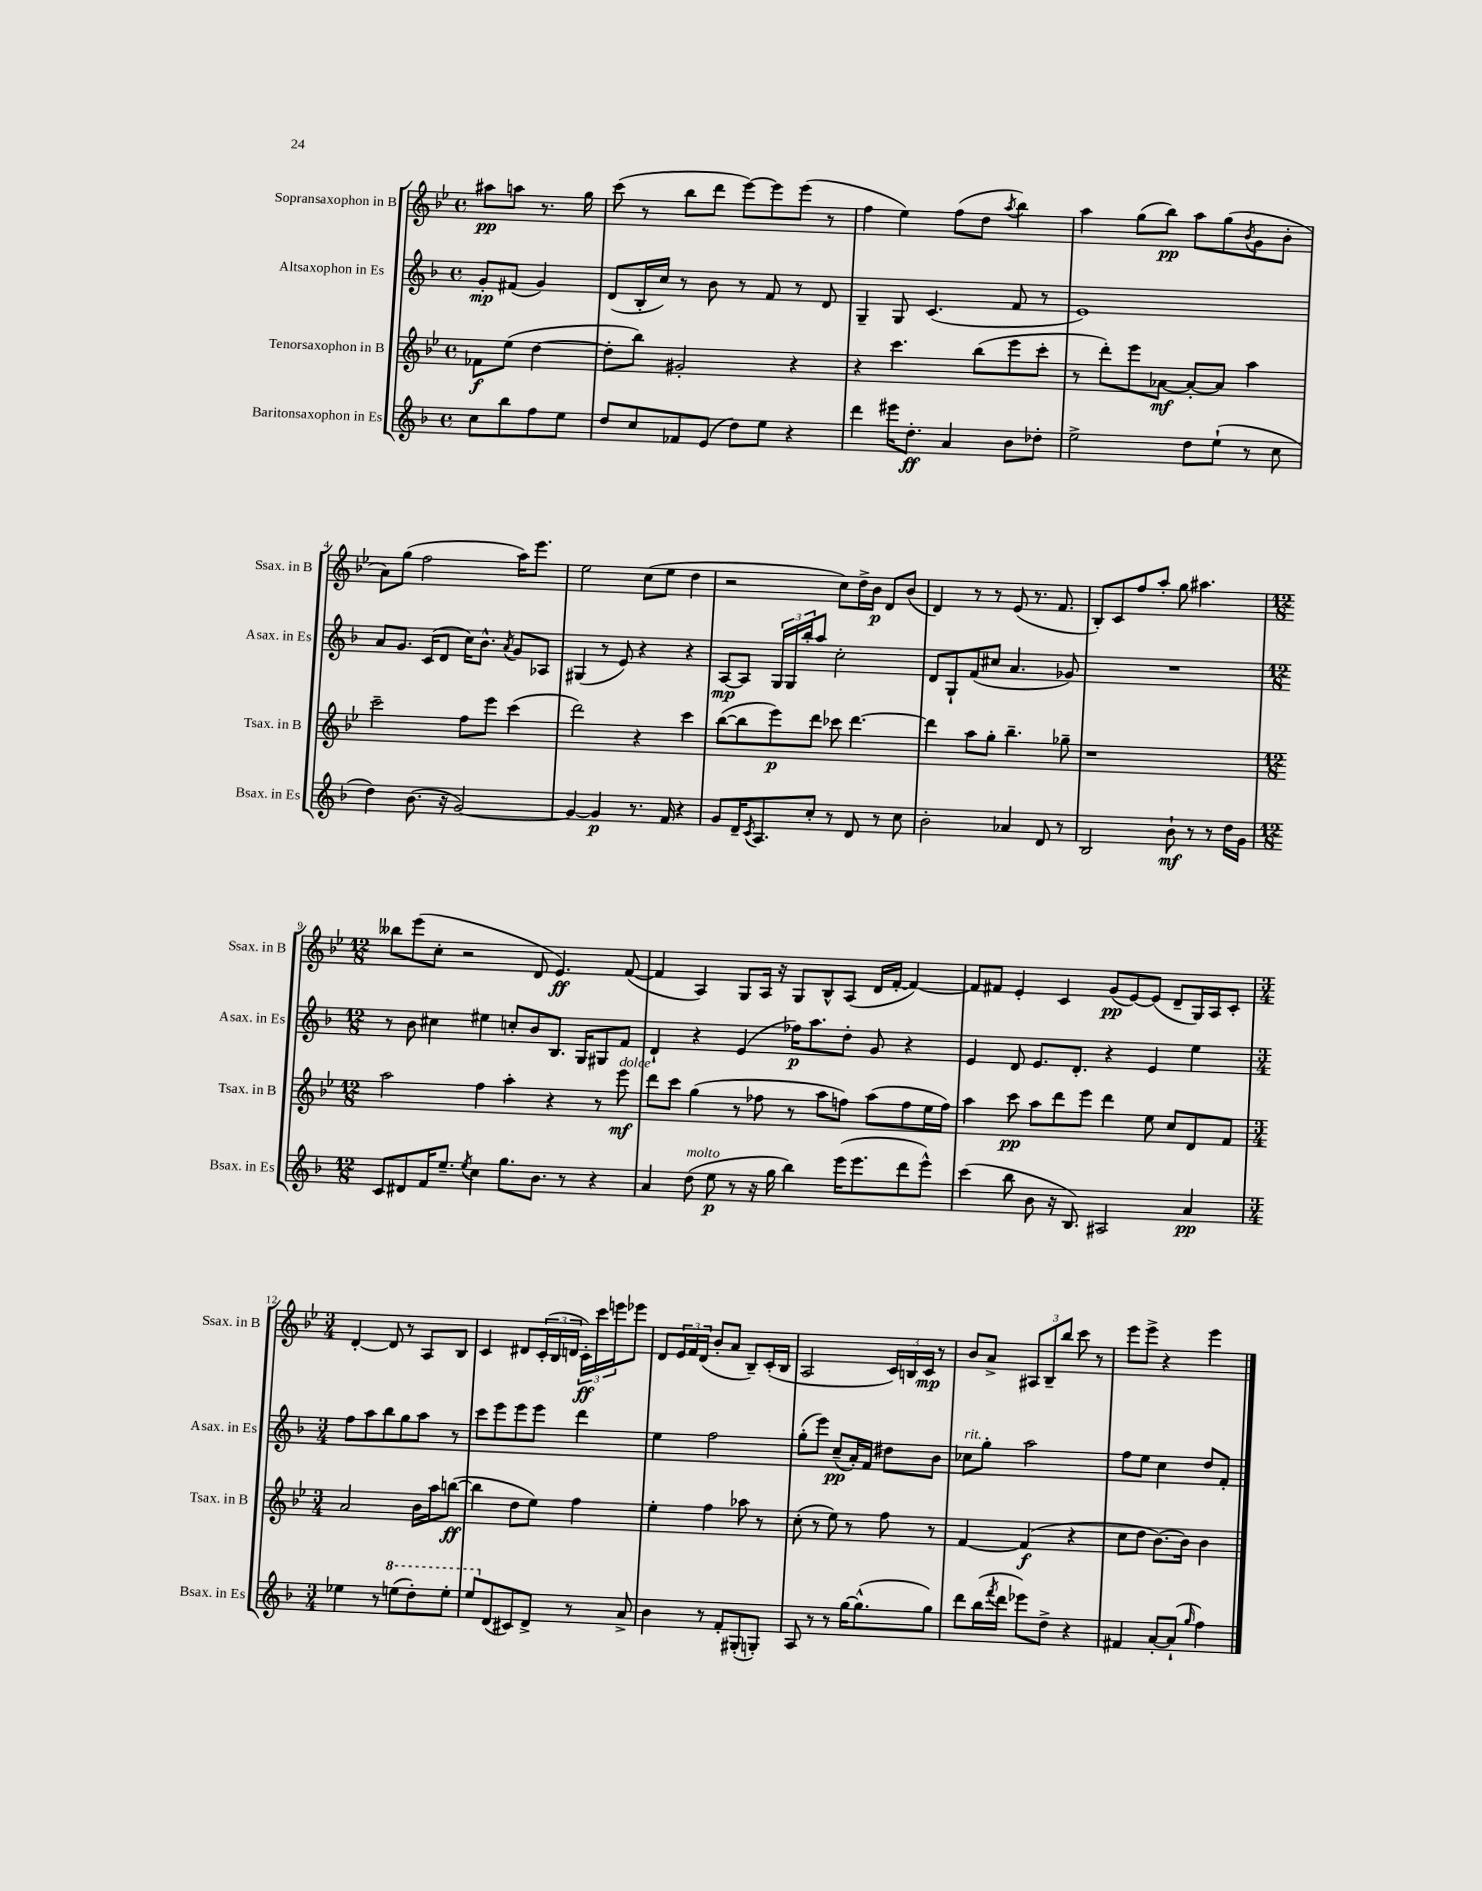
<<
\new StaffGroup <<
\new Staff = "s0" \with { instrumentName = "Sopransaxophon in B" shortInstrumentName = "Ssax. in B" } {
    \clef treble \key bes \major \defaultTimeSignature \time 4/4 \partial 2
    ais''8\pp a''8 r8. g''16 |
    c'''8( r8 bes''8 d'''8 ees'''8~) ees'''8 ees'''8( r8 |
    f''4 ees''4) f''8( d''8 \acciaccatura { a''8 } bes''4) |
    a''4 g''8( bes''8\pp) a''8 g''8( \acciaccatura { bes'8 } g'8 bes'8-. |
    a'8) g''8( f''2 a''16) ees'''8. |
    ees''2 c''8( ees''8 d''4 |
    r2 c''8) d''16-> bes'16\p d'8 bes'8( |
    d'4) r8 r8 ees'8( r8. f'8. |
    bes8-.) c'8 f''8 a''8-. g''8 ais''4. |
    \numericTimeSignature \time 12/8 beses''8 ees'''8( c''8-. r2 d'8 ees'4.\ff) f'8~( |
    f'4 a4) g8 a16 r16 g8 bes8-^ a8( d'16 f'16~-. f'4~) |
    f'8 fis'8 ees'4-. c'4 g'8\pp( ees'8~) ees'8( d'8-- g16) a16 c'8-. |
    \numericTimeSignature \time 3/4 d'4~-. d'8 r8 a8 bes8 |
    c'4 dis'8 \tuplet 3/2 { c'16-.( bes16 d'16 } \tuplet 3/2 { c'16-.\ff) c'''16 e'''16 } ees'''8 |
    d'8 \tuplet 3/2 { ees'16 f'16 d'16( } bes'8-. a'8 bes8--) c'16-.( bes16 |
    a2 \tuplet 3/2 { c'16) b16 c'16\mp } r8 |
    bes'8 a'8-> \tuplet 3/2 { ais8 bes8-- bes''8 } c'''8 r8 |
    ees'''8 ees'''8-> r4 ees'''4 \bar "|." |
}
\new Staff = "s1" \with { instrumentName = "Altsaxophon in Es" shortInstrumentName = "Asax. in Es" } {
    \clef treble \key f \major \defaultTimeSignature \time 4/4 \partial 2
    g'8-.\mp fis'8( g'4) |
    d'8( bes16-. c''16) r8 bes'8 r8 f'8 r8 d'8 |
    g4-- g8 c'4.( f'8 r8 |
    e'1) |
    a'8 g'8. c'16( d'8 c''16) bes'8.-^ \acciaccatura { a'8 } g'8 aes8 |
    gis4( r8 e'8) r4 r4 |
    a8~\mp a8 \tuplet 3/2 { g16 g16 bes''16-. } a''8 c''2-. |
    d'8 g8-! f'8( cis''8 a'4. ges'8) |
    R1 |
    \numericTimeSignature \time 12/8 r8 bes'8 cis''4 eis''4 c''8-. bes'8 bes8. g16 gis8 f'8 |
    d'4-! r4 e'4( fes''16\p) a''8. d''8-. g'8 r4 |
    e'4 d'8 e'8. d'8.-. r4 e'4 e''4 |
    \numericTimeSignature \time 3/4 f''8 a''8 bes''8 g''8 a''8 r8 |
    c'''8 e'''8 e'''8 e'''8 d'''4 |
    e''4 f''2 |
    g''8-.( e'''8) c''8--\pp( a'16-.) f'16 dis''8 bes'8 |
    ces''8^\markup { \italic "rit." } g''8-. a''2 |
    f''8 e''8 c''4 d''8 f'8-. \bar "|." |
}
\new Staff = "s2" \with { instrumentName = "Tenorsaxophon in B" shortInstrumentName = "Tsax. in B" } {
    \clef treble \key bes \major \defaultTimeSignature \time 4/4 \partial 2
    fes'8\f ees''8( d''4~ |
    d''8-. bes''8) gis'2-. r4 |
    r4 c'''4. bes''8( ees'''8 c'''8-. |
    r8 d'''8-.) ees'''8 aes'8~\mf aes'8~-. aes'8 a''4 |
    c'''2-- f''8 ees'''8 c'''4( |
    d'''2) r4 c'''4 |
    bes''8~( bes''8 ees'''8\p) d'''8 ces'''8 d'''4.~ |
    d'''4 a''8 g''8-. bes''4.-- ges''8-- |
    r1 |
    \numericTimeSignature \time 12/8 a''2 f''4 a''4-. r4 r8 ees'''8\mf^\markup { \italic "dolce" } |
    d'''8 c'''8 g''4( r8 fes''8 r8 a''8 f''8) a''8( f''8 ees''16 f''16) |
    a''4 c'''8\pp a''8 d'''8 ees'''8 d'''4 ees''8 c''8 d'8 f'8 |
    \numericTimeSignature \time 3/4 a'2 bes'16 a''16 b''8~\ff( |
    b''4 d''8 ees''8) f''4 |
    ees''4-. f''4 aes''8 r8 |
    c''8-.( r8 ees''8) r8 f''8 r8 |
    f'4~ f'4\f( r4 |
    c''8 d''8 bes'8.~) bes'16 bes'4 \bar "|." |
}
\new Staff = "s3" \with { instrumentName = "Baritonsaxophon in Es" shortInstrumentName = "Bsax. in Es" } {
    \clef treble \key f \major \defaultTimeSignature \time 4/4 \partial 2
    c''8 bes''8 f''8 e''8 |
    d''8 c''8 fes'8 e'8( d''8) e''8 r4 |
    d'''4 eis'''16 d''8.-.\ff a'4 bes'8 des''8-. |
    e''2-> d''8 e''8-!( r8 c''8 |
    d''4) bes'8.( r16 g'2~) |
    g'4~ g'4\p r8. f'16 r4 |
    g'8 d'16-- \acciaccatura { c'8 } a8. c''8-. r8 d'8 r8 c''8 |
    bes'2-. aes'4 d'8 r8 |
    bes2 bes'8-!\mf r8 r8 d''16 g'16 |
    \numericTimeSignature \time 12/8 c'8 dis'8 f'16 e''8.-- \acciaccatura { e''8 } c''4 g''8. bes'8. r8 r4 |
    a'4 d''8^\markup { \italic "molto" }( e''8\p r8 r16 g''16 bes''4) e'''16( e'''8. d'''8 e'''8-^) |
    c'''4( bes''8 bes'8 r16 bes8.) ais2 a'4\pp |
    \numericTimeSignature \time 3/4 ees''4 r8 \ottava #1 e'''!8( d'''8-.) e'''8-. |
    e'''8 \ottava #0 d'8( cis'8) d'8-> r8 a'8-> |
    bes'4 r8 f'8-. gis8-.( g8-.) |
    a8 r8 r8 g''16~ g''8.-^( g''8) |
    d'''8 bes''16( \acciaccatura { f'''8 } d'''16 ees'''8) d''8-> r4 |
    fis'4 a'8~-. a'8-!( \grace { g''16 } f''4) \bar "|." |
}
>>
>>
